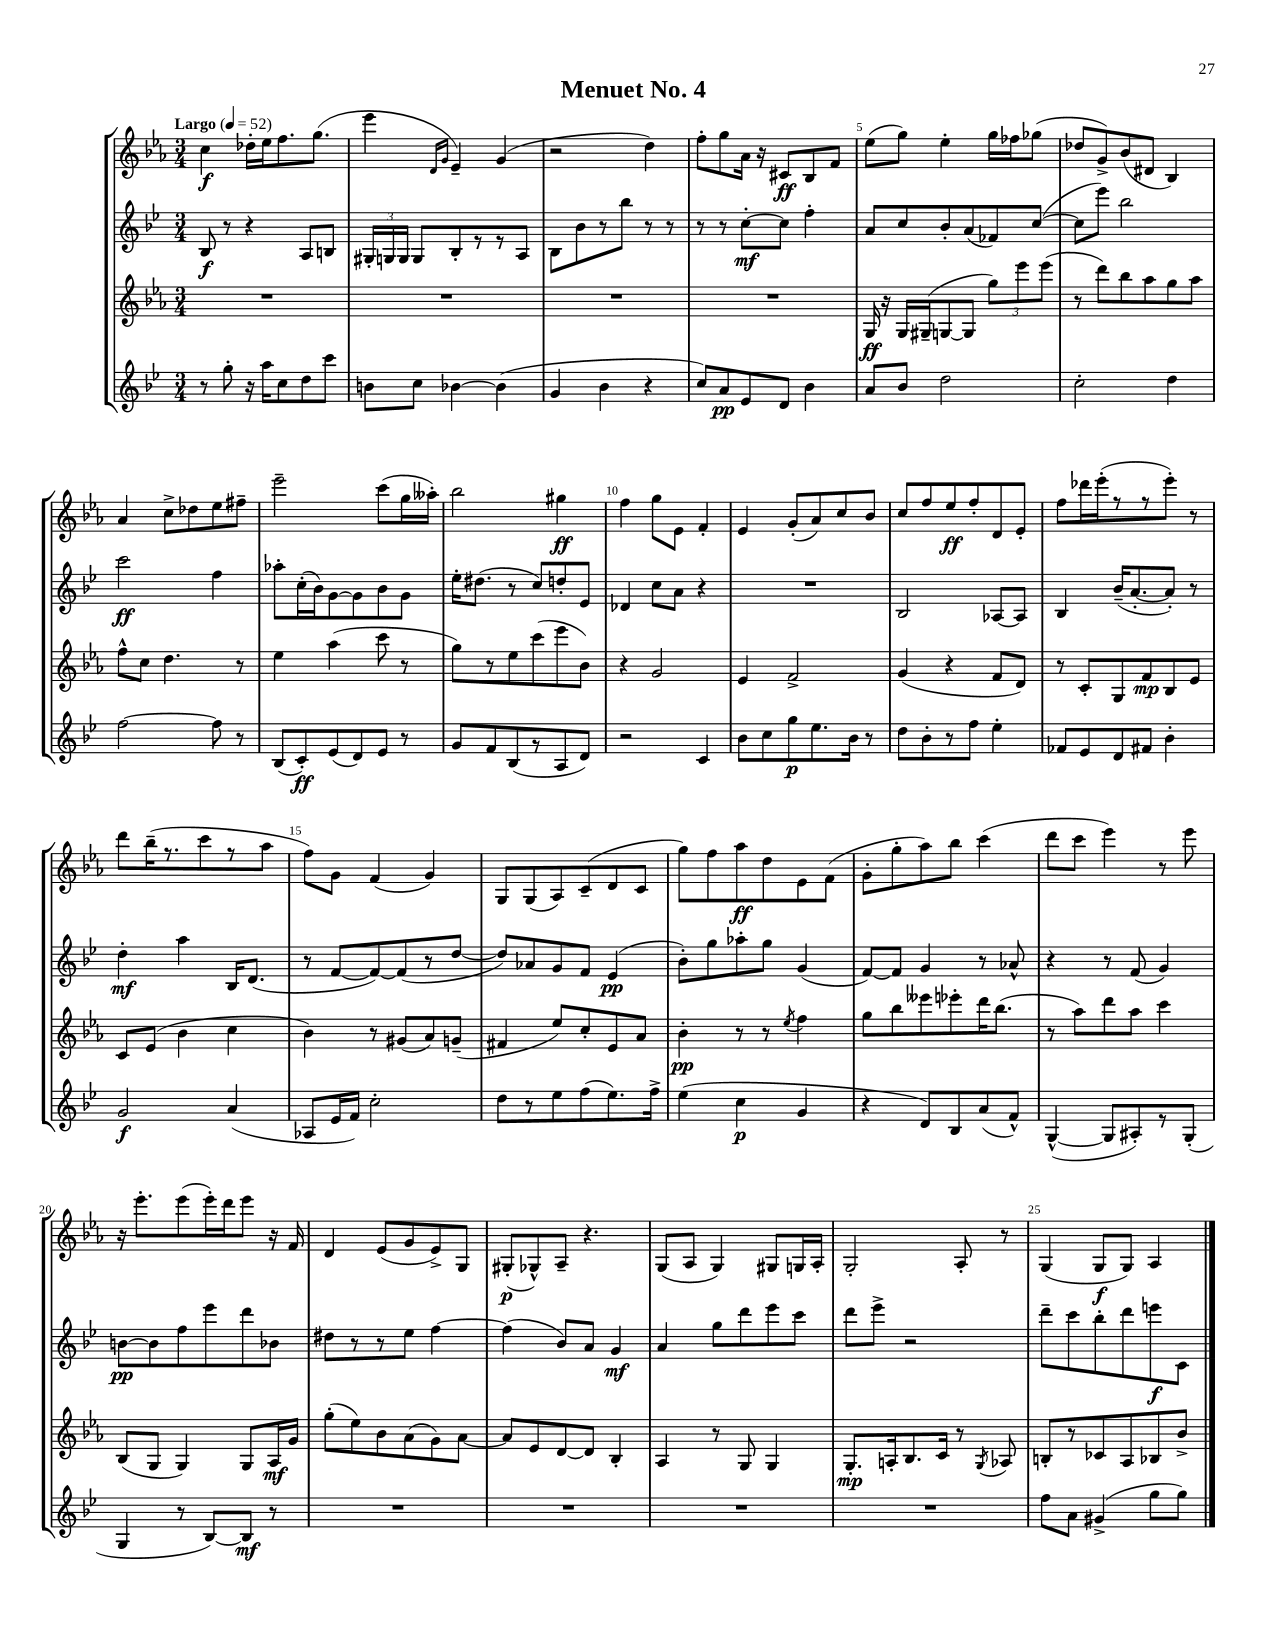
\header { title = "Menuet No. 4" }
<<
\new StaffGroup <<
\new Staff = "s0" {
    \clef treble \key ees \major \numericTimeSignature \time 3/4 \tempo "Largo" 4 = 52
    \autoBeamOff c''4\f des''16[-. ees''16 f''8. g''8.]( |
    ees'''4 \grace { d'16[ g'16] } ees'4--) g'4( |
    r2 d''4) |
    f''8[-. g''8 aes'16] r16 cis'8[\ff bes8 f'8] |
    ees''8[( g''8]) ees''4-. g''16[ fes''16 ges''8]( |
    des''8[ g'8->) bes'8( dis'8] bes4) |
    aes'4 c''8[-> des''8 ees''8 fis''8]-- |
    ees'''2-- c'''8[( g''16 aeses''16]-.) |
    bes''2 gis''4\ff |
    f''4 g''8[ ees'8] f'4-. |
    ees'4 g'8[-.( aes'8) c''8 bes'8] |
    c''8[ f''8 ees''8\ff f''8-. d'8 ees'8]-. |
    f''8[ des'''16 ees'''16-.( r8 r8 ees'''8]-.) r8 |
    d'''8[ bes''16--( r8. c'''8 r8 aes''8] |
    f''8[) g'8] f'4( g'4) |
    g8[ g8( aes8) c'8--( d'8 c'8] |
    g''8[) f''8 aes''8\ff d''8 ees'8 f'8]( |
    g'8[-. g''8-. aes''8) bes''8] c'''4( |
    d'''8[ c'''8] ees'''4) r8 ees'''8 |
    r16 ees'''8.[-. ees'''8( ees'''16-.) d'''16 ees'''8] r16 f'16 |
    d'4 ees'8[( g'8 ees'8->) g8] |
    gis8[-.\p( ges8-^) aes8]-- r4. |
    g8[( aes8] g4) gis8[ g16 aes16]-. |
    g2-. aes8-. r8 |
    g4( g8[\f g8]) aes4 \bar "|." |
}
\new Staff = "s1" {
    \clef treble \key bes \major \numericTimeSignature \time 3/4
    \autoBeamOff bes8\f r8 r4 a8[ b8] |
    \tuplet 3/2 { gis16[-. g16 g16] } g8[ bes8-. r8 r8 a8] |
    bes8[ bes'8 r8 bes''8] r8 r8 |
    r8 r8 c''8[~-.\mf c''8] f''4-. |
    a'8[ c''8 bes'8-. a'8( fes'8) c''8]~( |
    c''8[ ees'''8]) bes''2 |
    c'''2\ff f''4 |
    aes''8[-. c''16-.( bes'16) g'8~ g'8 bes'8 g'8] |
    ees''16[-. dis''8.]( r8 c''8[) d''8-. ees'8] |
    des'4 c''8[ a'8] r4 |
    R2. |
    bes2 aes8[~ aes8] |
    bes4 bes'16[--( a'8.~-. a'8]-.) r8 |
    d''4-.\mf a''4 bes16[ d'8.]( |
    r8 f'8[~ f'8~) f'8( r8 d''8]~ |
    d''8[) aes'8 g'8 f'8] ees'4\pp( |
    bes'8[-.) g''8 aes''8-. g''8] g'4( |
    f'8[~) f'8] g'4 r8 aes'8-^ |
    r4 r8 f'8( g'4) |
    b'8[~\pp b'8 f''8 ees'''8 d'''8 bes'8] |
    dis''8[ r8 r8 ees''8] f''4~ |
    f''4( bes'8[) a'8] g'4\mf |
    a'4 g''8[ d'''8 ees'''8 c'''8] |
    d'''8[ ees'''8]-> r2 |
    d'''8[-- c'''8 bes''8-. d'''8 e'''8\f c'8] \bar "|." |
}
\new Staff = "s2" {
    \clef treble \key ees \major \numericTimeSignature \time 3/4
    \autoBeamOff R2. |
    R2. |
    R2. |
    R2. |
    g16\ff r16 g16[ gis16--( g8~ g8] \tuplet 3/2 { g''8[) ees'''8 ees'''8]( } |
    r8 d'''8[) bes''8 aes''8 g''8 aes''8] |
    f''8[-^ c''8] d''4. r8 |
    ees''4 aes''4( c'''8 r8 |
    g''8[) r8 ees''8 c'''8( ees'''8 bes'8]) |
    r4 g'2 |
    ees'4 f'2-> |
    g'4( r4 f'8[ d'8]) |
    r8 c'8[-. g8 f'8\mp bes8 ees'8] |
    c'8[ ees'8]( bes'4 c''4 |
    bes'4) r8 gis'8[( aes'8) g'8]--( |
    fis'4 ees''8[) c''8-. ees'8 aes'8] |
    bes'4-.\pp r8 r8 \acciaccatura { ees''8 } f''4 |
    g''8[ bes''8 eeses'''8 ees'''8-. d'''16 bes''8.]( |
    r8 aes''8[) d'''8 aes''8] c'''4 |
    bes8[( g8] g4) g8[ aes16\mf g'16] |
    g''8[-.( ees''8) bes'8 aes'8( g'8) aes'8]~ |
    aes'8[ ees'8 d'8~ d'8] bes4-. |
    aes4 r8 g8 g4 |
    g8.[-.\mp a16-. bes8. c'16] r8 \acciaccatura { g8 } aes8 |
    b8[-. r8 ces'8 aes8 bes8 bes'8]-> \bar "|." |
}
\new Staff = "s3" {
    \clef treble \key bes \major \numericTimeSignature \time 3/4
    \autoBeamOff r8 g''8-. r16 a''16[ c''8 d''8 c'''8] |
    b'8[ c''8] bes'4~ bes'4( |
    g'4 bes'4 r4 |
    c''8[) a'8\pp ees'8 d'8] bes'4 |
    a'8[ bes'8] d''2 |
    c''2-. d''4 |
    f''2~ f''8 r8 |
    bes8[( c'8-.\ff) ees'8( d'8) ees'8] r8 |
    g'8[ f'8 bes8( r8 a8 d'8]) |
    r2 c'4 |
    bes'8[ c''8 g''8\p ees''8. bes'16] r8 |
    d''8[ bes'8-. r8 f''8] ees''4-. |
    fes'8[ ees'8 d'8 fis'8] bes'4-. |
    g'2\f a'4( |
    aes8[ ees'16 f'16]) c''2-. |
    d''8[ r8 ees''8 f''8( ees''8.) f''16]-> |
    ees''4( c''4\p g'4 |
    r4 d'8[) bes8 a'8( f'8]-^) |
    g4~-^( g8[ ais8-.) r8 g8]-.( |
    g4 r8 bes8[~) bes8]\mf r8 |
    R2. |
    R2. |
    R2. |
    R2. |
    f''8[ a'8] gis'4->( g''8[ g''8]) \bar "|." |
}
>>
>>
\layout { \context { \Score \override BarNumber.break-visibility = ##(#f #t #t) barNumberVisibility = #(every-nth-bar-number-visible 5) } }
